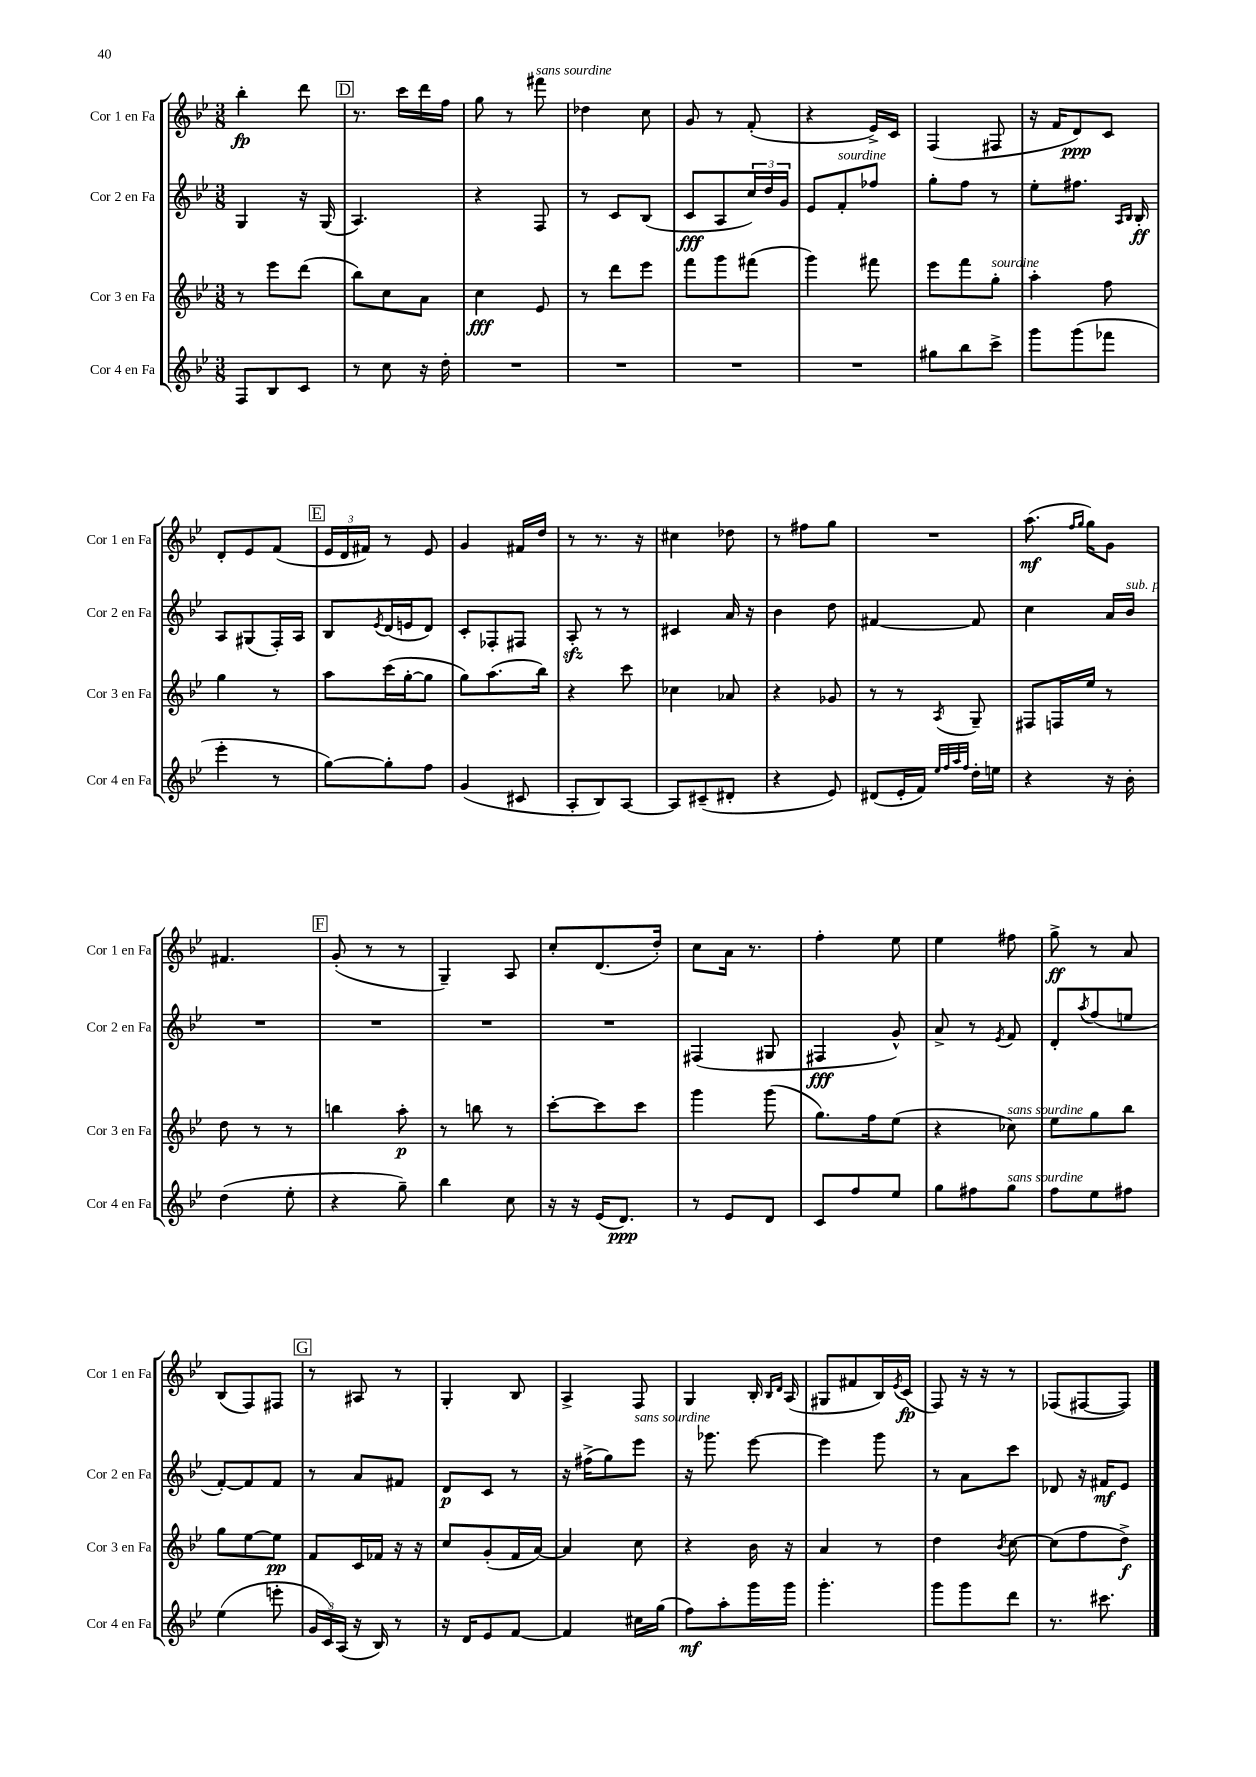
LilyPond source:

<<
\new StaffGroup <<
\new Staff = "s0" \with { instrumentName = "Cor 1 en Fa" shortInstrumentName = "Cor 1 en Fa" } {
    \clef treble \key bes \major \numericTimeSignature \time 3/8
    bes''4-.\fp d'''8 |
    \mark \markup { \box "D" } r8. c'''16 d'''16 f''16 |
    g''8 r8 fis'''8^\markup { \italic "sans sourdine" } |
    des''4 c''8 |
    g'8 r8 f'8-.( |
    r4 ees'16->) c'16 |
    f4( fis8 |
    r16 f'16 d'8\ppp) c'8 |
    d'8-. ees'8 f'8( |
    \mark \markup { \box "E" } \tuplet 3/2 { ees'16 d'16 fis'16) } r8 ees'8 |
    g'4 fis'16 d''16 |
    r8 r8. r16 |
    cis''4 des''8 |
    r8 fis''8 g''8 |
    R4. |
    a''8.\mf( \grace { f''16 g''16 } g''16) g'8 |
    fis'4. |
    \mark \markup { \box "F" } g'8-.( r8 r8 |
    g4--) a8 |
    c''8-. d'8.( d''16-.) |
    c''8 a'16 r8. |
    f''4-. ees''8 |
    ees''4 fis''8 |
    g''8->\ff r8 a'8 |
    bes8( f8) fis8 |
    \mark \markup { \box "G" } r8 ais8 r8 |
    g4-. bes8 |
    a4-> f8 |
    g4 bes16-. \grace { bes16 d'16 } a16( |
    gis8 fis'8 bes16) \acciaccatura { ees'8 } c'16\fp( |
    f8) r16 r16 r8 |
    fes8( fis8~ fis8) \bar "|." |
}
\new Staff = "s1" \with { instrumentName = "Cor 2 en Fa" shortInstrumentName = "Cor 2 en Fa" } {
    \clef treble \key bes \major \numericTimeSignature \time 3/8
    g4 r16 g16( |
    \mark \markup { \box "D" } a4.) |
    r4 f8 |
    r8 c'8 bes8( |
    c'8\fff a8 \tuplet 3/2 { c''16) d''16 g'16 } |
    ees'8 f'8-.^\markup { \italic "sourdine" } fes''8 |
    g''8-. f''8 r8 |
    ees''8-. fis''8. \grace { a16 bes16 } bes16-.\ff |
    a8 gis8( f16-.) a16 |
    \mark \markup { \box "E" } bes8 \acciaccatura { ees'8 } d'16( e'16 d'8) |
    c'8-. fes8-. fis8 |
    a8-.\sfz r8 r8 |
    cis'4 a'16 r16 |
    bes'4 d''8 |
    fis'4~ fis'8 |
    c''4 a'16 bes'16^\markup { \italic "sub. p" } |
    R4. |
    \mark \markup { \box "F" } R4. |
    R4. |
    R4. |
    fis4( gis8 |
    fis4\fff g'8-^) |
    a'8-> r8 \acciaccatura { ees'8 } f'8 |
    d'8-. \acciaccatura { a''8 } f''8( e''8 |
    f'8~-.) f'8 f'8 |
    \mark \markup { \box "G" } r8 a'8 fis'8 |
    d'8\p c'8 r8 |
    r16 fis''16->( g''8) ees'''8^\markup { \italic "sans sourdine" } |
    r16 ges'''8. ees'''8~ |
    ees'''4 g'''8 |
    r8 a'8 c'''8 |
    des'8 r16 fis'16\mf ees'8 \bar "|." |
}
\new Staff = "s2" \with { instrumentName = "Cor 3 en Fa" shortInstrumentName = "Cor 3 en Fa" } {
    \clef treble \key bes \major \numericTimeSignature \time 3/8
    r8 ees'''8 d'''8( |
    \mark \markup { \box "D" } bes''8) c''8 a'8 |
    c''4\fff ees'8 |
    r8 d'''8 ees'''8 |
    f'''8 g'''8 fis'''8( |
    g'''4) fis'''8 |
    ees'''8 f'''8 g''8-.^\markup { \italic "sourdine" } |
    a''4-. f''8 |
    g''4 r8 |
    \mark \markup { \box "E" } a''8 c'''16( g''16~-. g''8 |
    g''8) a''8.( bes''16) |
    r4 c'''8 |
    ces''4 aes'8 |
    r4 ges'8 |
    r8 r8 \acciaccatura { a8 } g8-- |
    fis8 f16 ees''16 r8 |
    d''8 r8 r8 |
    \mark \markup { \box "F" } b''4 a''8-.\p |
    r8 b''8 r8 |
    c'''8~-. c'''8 c'''8 |
    g'''4 g'''8( |
    g''8.) f''16 ees''8( |
    r4 ces''8^\markup { \italic "sans sourdine" }) |
    ees''8 g''8 bes''8 |
    g''8 ees''8~ ees''8\pp |
    \mark \markup { \box "G" } f'8 c'16 fes'16 r16 r16 |
    c''8 g'8-.( f'16 a'16~) |
    a'4 c''8 |
    r4 bes'16 r16 |
    a'4 r8 |
    d''4 \acciaccatura { bes'8 } c''8~ |
    c''8( f''8 d''8->\f) \bar "|." |
}
\new Staff = "s3" \with { instrumentName = "Cor 4 en Fa" shortInstrumentName = "Cor 4 en Fa" } {
    \clef treble \key bes \major \numericTimeSignature \time 3/8
    f8 bes8 c'8 |
    \mark \markup { \box "D" } r8 c''8 r16 d''16-. |
    R4. |
    R4. |
    R4. |
    R4. |
    gis''8 bes''8 c'''8-> |
    g'''8 g'''8( fes'''8 |
    ees'''4-. r8 |
    \mark \markup { \box "E" } g''8~) g''8-. f''8 |
    g'4( cis'8 |
    a8-. bes8) a8~ |
    a8 cis'8--( dis'8-. |
    r4 ees'8) |
    dis'8( ees'16-. f'16) \grace { ees''32 f''32 a''32 f''32 } d''16-. e''16 |
    r4 r16 bes'16-. |
    d''4( ees''8-. |
    \mark \markup { \box "F" } r4 g''8--) |
    bes''4 c''8 |
    r16 r16 ees'16( d'8.\ppp) |
    r8 ees'8 d'8 |
    c'8 f''8 ees''8 |
    g''8 fis''8 g''8^\markup { \italic "sans sourdine" } |
    f''8 ees''8 fis''8 |
    ees''4( e'''8-. |
    \mark \markup { \box "G" } \tuplet 3/2 { g'16 c'16) a16( } r16 bes16) r8 |
    r16 d'16 ees'8 f'8~ |
    f'4 cis''16 g''16( |
    f''8\mf) a''8-. g'''16 g'''16 |
    g'''4.-. |
    g'''8 g'''8 d'''8 |
    r8. cis'''8. \bar "|." |
}
>>
>>
\layout { \context { \Score \remove "Bar_number_engraver" } }
